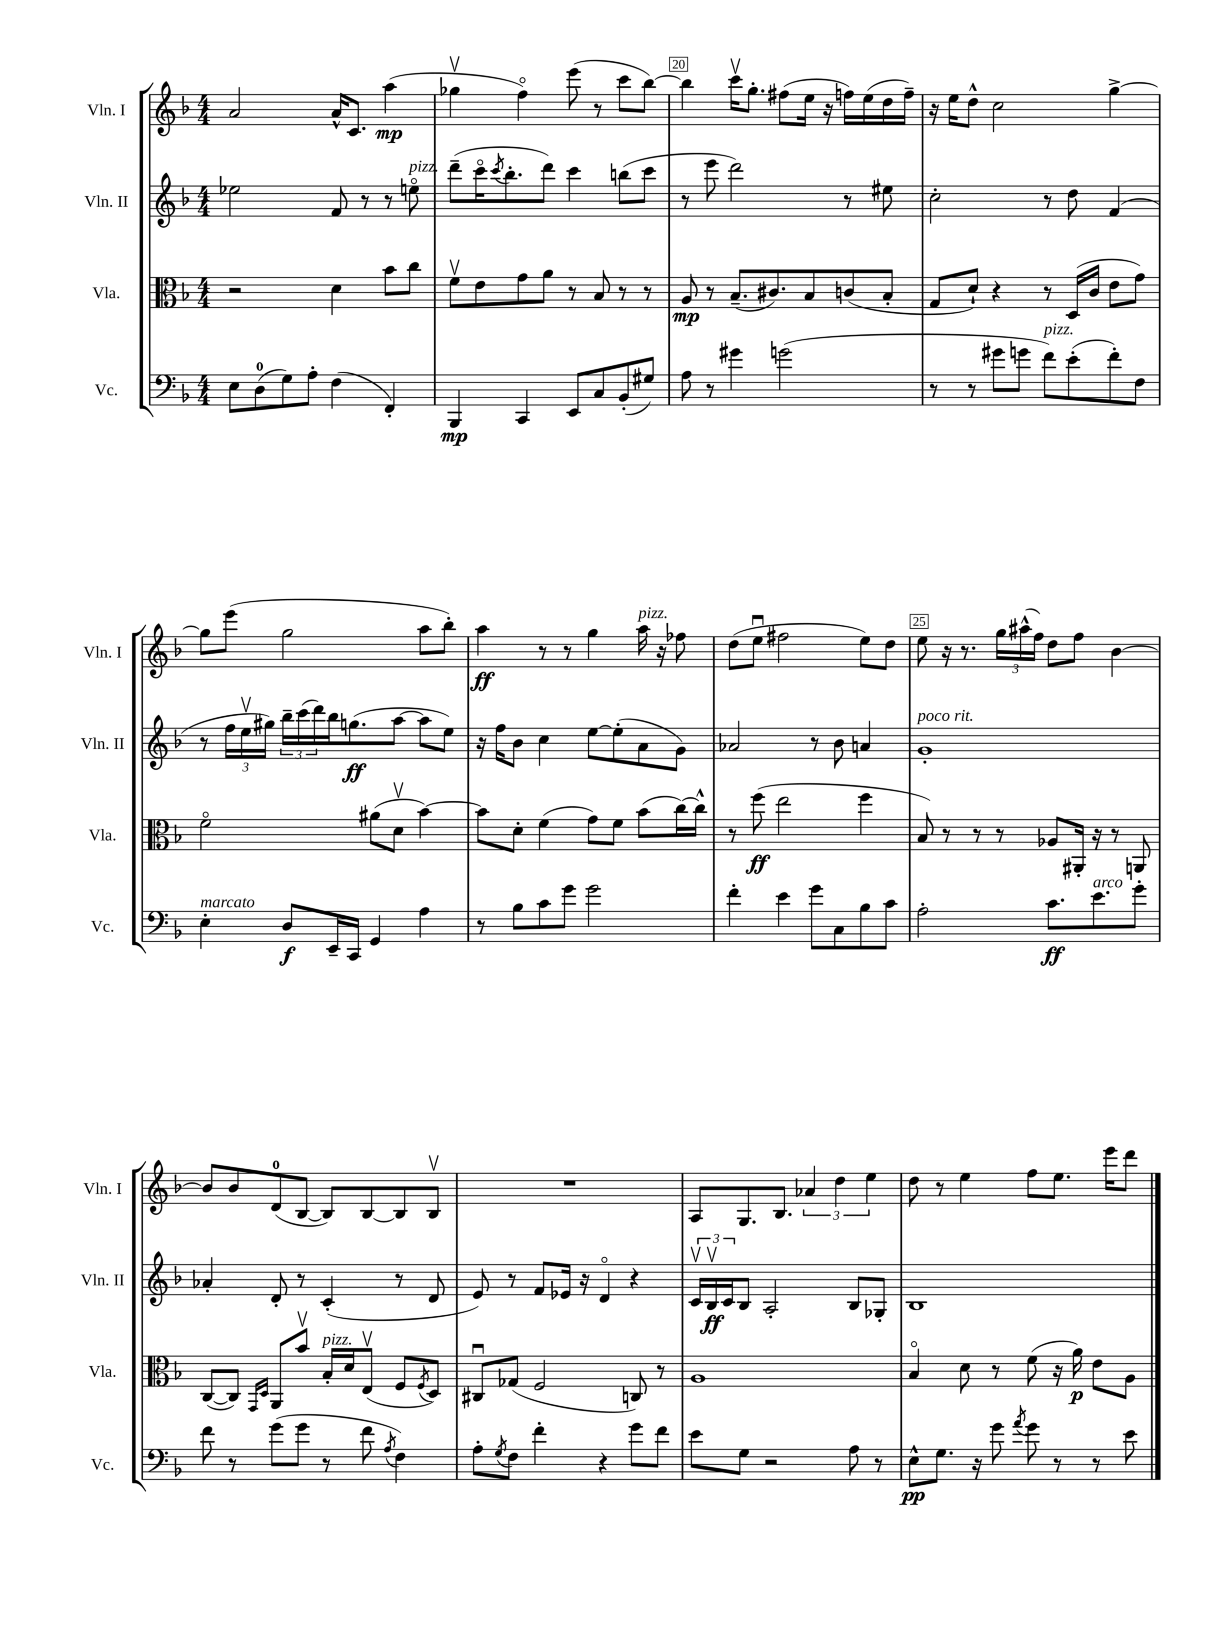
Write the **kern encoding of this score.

**kern	**kern	**kern	**kern
*staff4	*staff3	*staff2	*staff1
*clefF4	*clefC3	*clefG2	*clefG2
*k[b-]	*k[b-]	*k[b-]	*k[b-]
*M4/4	*M4/4	*M4/4	*M4/4
8E	2r	2ee-	2a
(8D	.	.	.
8G)	.	.	.
8A'	.	.	.
(4F	4d	8f	16a^^
.	.	.	8.c
.	.	8r	.
4FF')	8b-	8r	(4aa
.	8cc	8eeo	.
=	=	=	=
4BBB-	8fv	(8ddd~	4gg-v
.	8e	16ccco	.
.	.	8qccc	.
.	.	8.bb-'	.
4CC	8g	.	4ffo)
.	8a	8ddd)	.
8EE	8r	4ccc	(8eee
8C	8B-	.	8r
(8BB-'	8r	(8bb	8ccc
8G#)	8r	8ccc	[8bb-)
=	=	=	=
8A	8A	8r	4bb-]
8r	8r	8eee	.
4g#	(8.B-~	2ddd)	16cccv
.	.	.	8.gg'
.	8.c#)	.	.
(2g	.	.	(8ff#
.	8B-	.	16ee
.	.	.	16r
.	(8c	8r	16ff)
.	.	.	(16ee
.	8B-'	8ee#	16dd
.	.	.	16ff~)
=	=	=	=
8r	8G	2cc'	16r
.	.	.	16ee
8r	8d`)	.	8dd^^
8g#	4r	.	2cc
8g	.	.	.
8f)	8r	8r	.
(8e'	(16D	8dd	.
.	16c	.	.
8f')	8e	(4f	[4gg^
8F	8g)	.	.
=	=	=	=
4E'	2fo	8r	8gg]
.	.	24ff	(8eee
.	.	24eev	.
.	.	24gg#)	.
8D	.	24bb-~	2gg
.	.	(24ccc	.
.	.	24ddd)	.
16EE~	.	16bb-	.
16CC	.	(8.gg	.
4GG	(8a#	.	.
.	8dv	[8aa	.
4A	[4b-)	8aa]	8aa
.	.	8ee)	8bb-')
=	=	=	=
8r	8b-]	16r	4aa
.	.	16ff	.
8B-	8d'	8b-	.
8c	(4f	4cc	8r
8g	.	.	8r
2g	8g)	[8ee	4gg
.	8f	(8ee']	.
.	(8b-	8a	16aa
.	.	.	16r
.	[16cc)	8g)	8ff-
.	16cc^^]	.	.
=	=	=	=
4f'	8r	2a-	(8dd
.	(8ff	.	8eeu
4e	2ee	.	2ff#
8g	.	8r	.
8C	.	8b-	.
8B-	4ff	4a	8ee)
8c	.	.	8dd
=	=	=	=
2A'	8B-)	1g'	8ee
.	8r	.	16r
.	.	.	8.r
.	8r	.	.
.	8r	.	24gg
.	.	.	(24aa#^^
.	.	.	24ff)
8.c	8A-	.	8dd
.	16AA#'	.	8ff
8.e	16r	.	.
.	8r	.	[4b-
8g'	8AA	.	.
=	=	=	=
8f	([8C	4a-'	8b-]
8r	8C])	.	8b-
.	16qqGG	.	.
.	16qqD	.	.
(8g	8AA	8d'	(8d
8g	8b-v	8r	[8B-
8r	16B-'	(4c'	8B-])
.	16d	.	.
8f	(8Ev	.	[8B-
8qA	.	.	.
4F)	8F	8r	8B-]
.	8qF	.	.
.	8D)	8d	8B-v
=	=	=	=
8A'	8C#u	8e)	1r
8qG	.	.	.
8F	(8G-	8r	.
4f'	2F	8f	.
.	.	16e-	.
.	.	16r	.
4r	.	4do	.
8g	8C)	4r	.
8f	8r	.	.
=	=	=	=
8e	1A	24cv	8A
.	.	24B-v	.
.	.	24c	.
8G	.	8B-	8.G
2r	.	2A'	.
.	.	.	8.B-
.	.	.	6a-
.	.	.	6dd
8A	.	8B-	.
.	.	.	6ee
8r	.	8G-'	.
=	=	=	=
8E^^	4B-o	1B-	8dd
8.G	.	.	8r
.	8d	.	4ee
16r	.	.	.
8g	8r	.	.
8qa	.	.	.
8g	(8f	.	8ff
8r	16r	.	8.ee
.	16a)	.	.
8r	8e	.	.
.	.	.	16eee
8e	8A	.	8ddd
==	==	==	==
*-	*-	*-	*-
